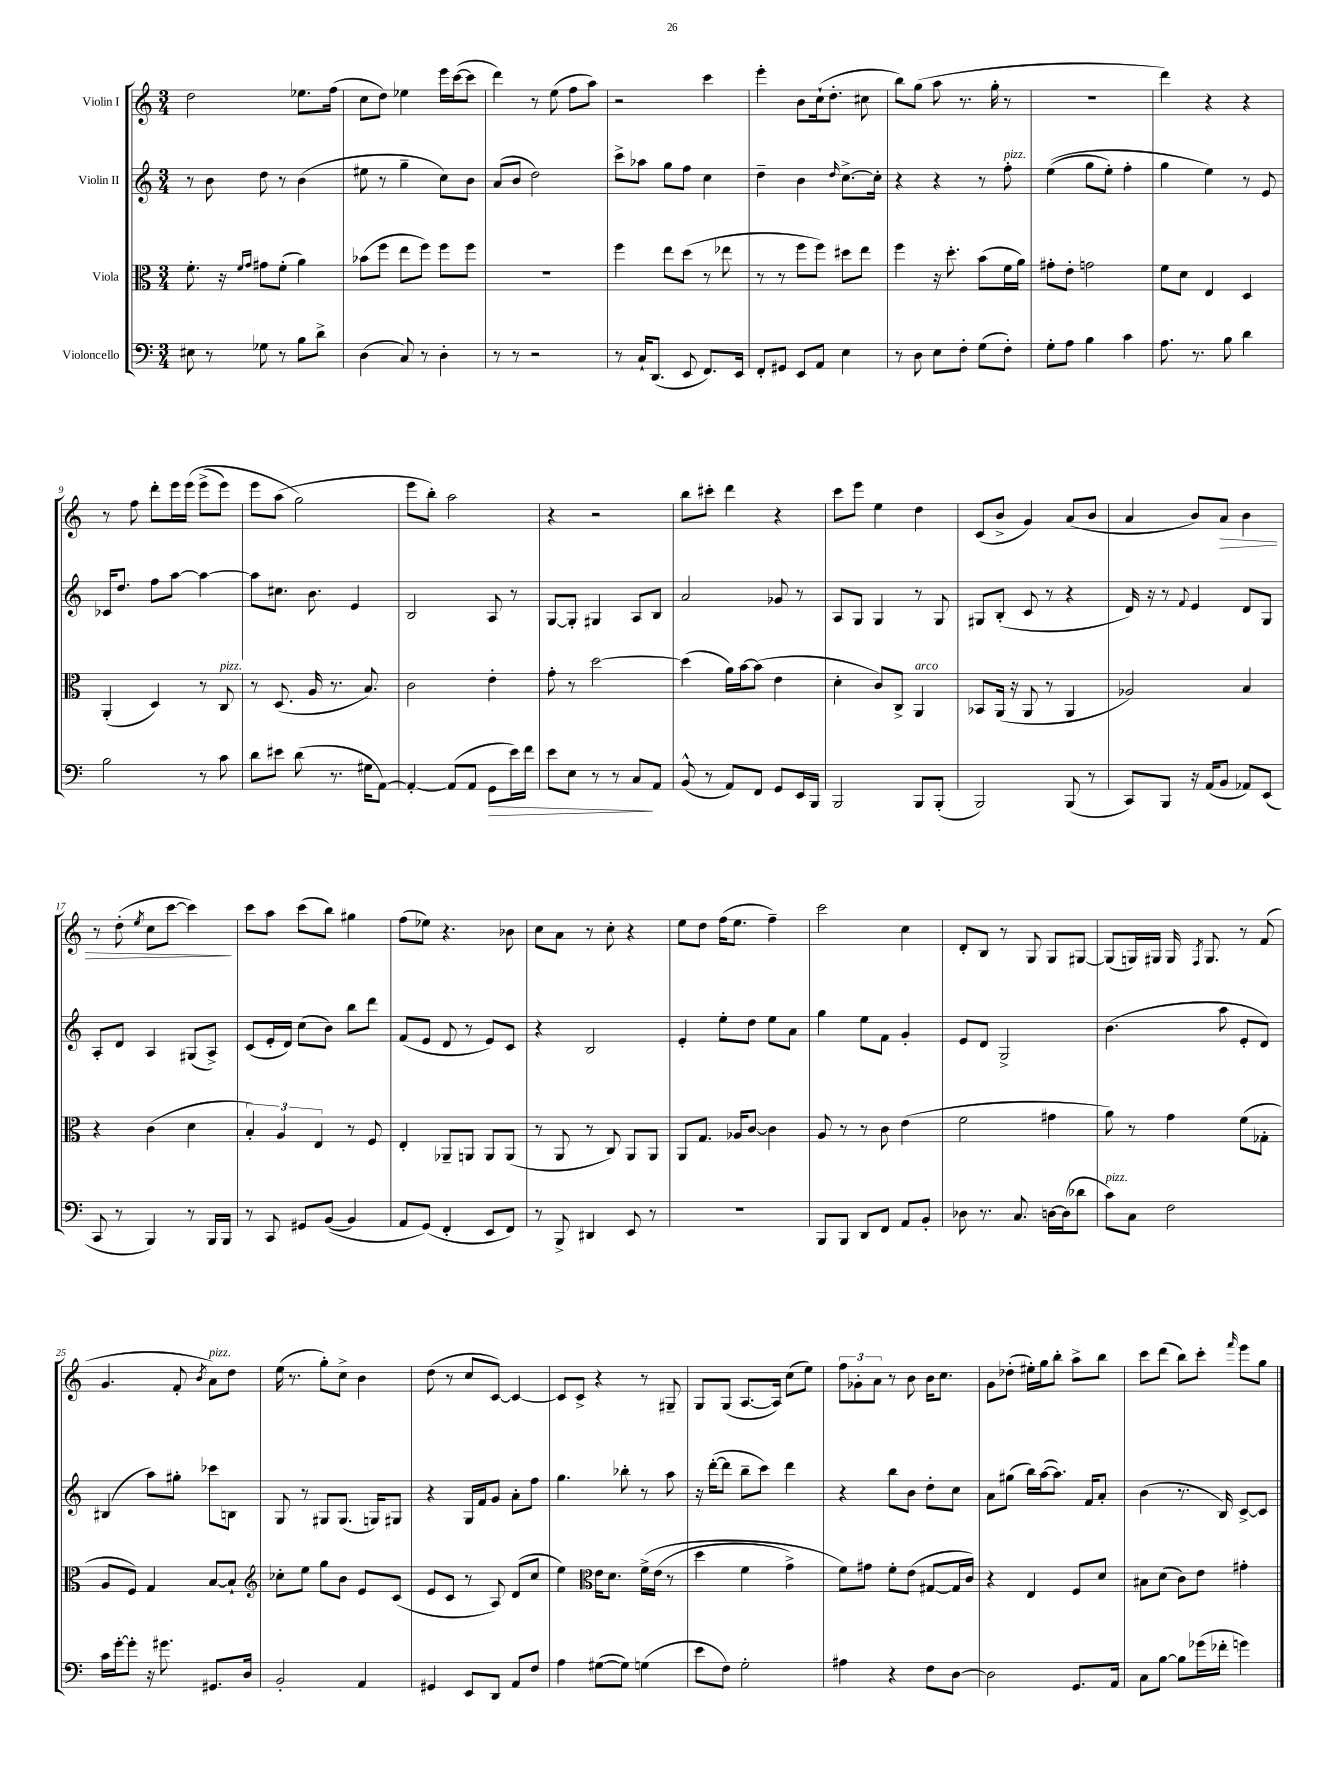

**kern	**kern	**kern	**kern
*staff4	*staff3	*staff2	*staff1
*clefF4	*clefC3	*clefG2	*clefG2
*k[]	*k[]	*k[]	*k[]
*M3/4	*M3/4	*M3/4	*M3/4
8E#	8.f'	8r	2dd
8r	.	8b	.
.	16r	.	.
.	16qqf	.	.
.	16qqg	.	.
8G-	8g#	8dd	.
8r	(8f'	8r	.
8B	4a)	(4b	8.ee-
8d^	.	.	.
.	.	.	(16ff
=	=	=	=
(4D	(8b-	8ee#	8cc
.	8ff	8r	8dd)
8C)	8ee	4gg~	4ee-
8r	8ff)	.	.
4D'	8ff	8cc)	16eee
.	.	.	([16ccc
.	8ff	8b	8ccc]
=	=	=	=
8r	2.r	(8a	4ddd)
8r	.	8b	.
2r	.	2dd)	8r
.	.	.	(8ee
.	.	.	8ff
.	.	.	8aa)
=	=	=	=
8r	4ff	8ccc^	2r
16C`	.	8aa-	.
(8.DD	.	.	.
.	8ee	8gg	.
8EE	(8dd	8ff	.
8.FF)	8r	4cc	4ccc
.	8ee-	.	.
16EE	.	.	.
=	=	=	=
8FF'	8r	4dd~	4eee'
8GG#	8r	.	.
8EE	8ff	4b	8b
8AA	8ff)	.	(16cc`
.	.	.	8.dd'
.	.	16qqdd	.
4E	8dd#	[8.cc^	.
.	8ee	.	8cc#
.	.	16cc']	.
=	=	=	=
8r	4ff	4r	8bb)
8D	.	.	(8gg
8E	16r	4r	8aa
.	8.dd'	.	.
8F'	.	.	8.r
(8G	(8b	8r	.
.	.	.	16gg'
8F')	16f	8ff'	8r
.	16a)	.	.
=	=	=	=
8G'	8g#'	&((4ee	2.r
8A	8e'	.	.
4B	2g	8gg	.
.	.	8ee')	.
4c	.	4ff'	.
=	=	=	=
8.A	8f	4gg	4ddd)
.	8d	.	.
8.r	.	.	.
.	4E	4ee&)	4r
8B	.	.	.
4d	4D	8r	4r
.	.	8e	.
=	=	=	=
2B	(4AA'	16c-	8r
.	.	8.dd	.
.	.	.	8ff
.	4D)	8ff	8ddd'
.	.	[8aa	16eee
.	.	.	&(16eee
8r	8r	4aa_	(8eee^
8c	8C	.	8eee)
=	=	=	=
8d	8r	8aa]	8eee
8e#	(8.D	8.cc#	(8aa
(8d	.	.	2gg&)
.	16A	8.b	.
8.r	8.r	.	.
.	.	4e	.
16G#	8.B)	.	.
[8AA)	.	.	.
=	=	=	=
4AA'_	2c	2B	8eee
.	.	.	8bb')
(8AA]	.	.	2aa
8AA	.	.	.
8GG	4e'	8A	.
16e)	.	8r	.
16f	.	.	.
=	=	=	=
8e	8g'	[8G	4r
8E	8r	8G']	.
8r	[2dd	4G#	2r
8r	.	.	.
8C	.	8A	.
8AA	.	8B	.
=	=	=	=
(8BB^^	(4dd]	2a	8bb
8r	.	.	8ccc#'
8AA)	16a)	.	4ddd
.	[16b	.	.
8FF	(8b]	.	.
8GG	4e	8g-	4r
16EE	.	8r	.
16BBB	.	.	.
=	=	=	=
2BBB	4d'	8A	8ccc
.	.	8G	8eee
.	8c)	4G	4ee
.	8C^	.	.
8BBB	4AA	8r	4dd
(8BBB'	.	8G	.
=	=	=	=
2BBB)	8BB-	8G#	(8c
.	(16AA	(8B'	8b^
.	16r	.	.
.	8AA	8c	4g)
.	8r	8r	.
(8BBB	4AA	4r	(8a
8r	.	.	8b
=	=	=	=
8CC)	2A-)	16d)	4a
.	.	16r	.
8BBB	.	8r	.
.	.	8qqf	.
16r	.	4e	8b)
(16AA	.	.	.
8BB	.	.	8a
8AA-)	4B	8d	4b
(8EE	.	8G	.
=	=	=	=
8CC	4r	8A'	8r
8r	.	8d	(8dd'
.	.	.	8qee
4BBB)	(4c	4A	8cc
.	.	.	[8ccc
8r	4d	(8G#	4ccc])
16BBB	.	8A^)	.
16BBB	.	.	.
=	=	=	=
8r	6B')	(8c	8ccc
8CC	.	16e'	8aa
.	6A	.	.
.	.	16d)	.
8GG#	.	(8cc	(8ccc
.	6E	.	.
&((8BB	.	8b)	8bb)
4BB)	8r	8bb	4gg#
.	8F	8ddd	.
=	=	=	=
8AA	4E'	(8f	(8ff
(8GG&)	.	8e	8ee-)
4FF'	8AA-~	8d	4.r
.	8AA	8r	.
8EE	8AA	8e)	.
8FF)	(8AA	8c	8b-
=	=	=	=
8r	8r	4r	8cc
8BBB^	8AA	.	8a
4DD#	8r	2B	8r
.	8C)	.	8cc'
8EE	8AA	.	4r
8r	8AA	.	.
=	=	=	=
2.r	8AA	4e'	8ee
.	8.G	.	8dd
.	.	8ee'	(16ff
.	16A-	.	8.ee
.	[8c	8dd	.
.	4c]	8ee	4ff~)
.	.	8a	.
=	=	=	=
8BBB	8A	4gg	2ccc
8BBB	8r	.	.
8DD	8r	8ee	.
8FF	8c	8f	.
8AA	(4e	4g'	4cc
8BB'	.	.	.
=	=	=	=
8D-	2f	8e	8d'
8.r	.	8d	8B
.	.	2G^	8r
8.C	.	.	.
.	.	.	8G
[16D	4g#	.	8G
(16D]	.	.	.
8d-	.	.	[8G#
=	=	=	=
8c)	8a)	(4.b	(8G#]
8C	8r	.	16G)
.	.	.	16G#
2F	4g	.	16G#
.	.	.	8qF
.	.	.	8.G#
.	.	8aa	.
.	(8f	8e'	8r
.	8G-'	8d)	(8f
=	=	=	=
16c	8A	(4B#	4.g
[16g'	.	.	.
8g']	8F)	.	.
16r	4G	8aa)	.
8.g#	.	.	.
.	.	8gg#'	8f'
.	.	.	8qb
8.GG#	[8B	8ccc-	8a)
.	8B`]	8B	8dd
16D	.	.	.
=	=	=	=
*	*clefG2	*	*
2BB'	8cc-'	8G	(16ee
.	.	.	8.r
.	8ee	8r	.
.	8gg	8G#	8gg')
.	8b	(8.G#	8cc^
4AA	8e	.	4b
.	.	16G)	.
.	(8c	8G#	.
=	=	=	=
4GG#	8e	4r	(8dd
.	8c	.	8r
8EE	8r	16G	8cc
.	.	16f	.
8DD	8A)	8g	[8c)
8AA	(8d	8a'	4c_
8F	8cc	8ff	.
=	=	=	=
4A	4ee)	4.gg	8c]
.	.	.	8c^
*	*clefC3	*	*
([8G#	16e	.	4r
.	8.d	.	.
8G#])	.	8bb-'	.
(4G	&(16f^	8r	8r
.	(16e	.	.
.	8r	8aa	8G#~
=	=	=	=
8e	4dd	16r	8G
.	.	([16ddd'	.
8F)	.	8ddd]	(8G
2G'	4f	8bb~	[8.A
.	.	8ccc)	.
.	.	.	16A])
.	4g^)	4ddd	(8cc
.	.	.	8ee)
=	=	=	=
4A#	8f&)	4r	12ff
.	.	.	12g-'
.	8g#	.	.
.	.	.	12a
4r	8f'	8bb	8r
.	(8e	8b	8b
8F	[8G#	8dd'	16b
.	.	.	8.cc
[8D	16G#]	8cc	.
.	16c)	.	.
=	=	=	=
2D]	4r	8a	8g
.	.	(8gg#	(8dd-'
.	4E	16bb)	16ee#')
.	.	([16aa	16gg
.	.	8.aa])	8bb'
8.GG	8F	.	8aa^
.	.	16f	.
.	8d	8a'	8bb
16AA	.	.	.
=	=	=	=
8C	8B#	(4b	8ccc
[8B	(8d	.	(8ddd
8B]	8c)	8.r	8bb)
(16g-	8e	.	8ccc'
16f-'	.	16B)	.
.	.	.	16qqfff
4g)	4g#'	[8c^	8eee
.	.	8c]	8gg
==	==	==	==
*-	*-	*-	*-
